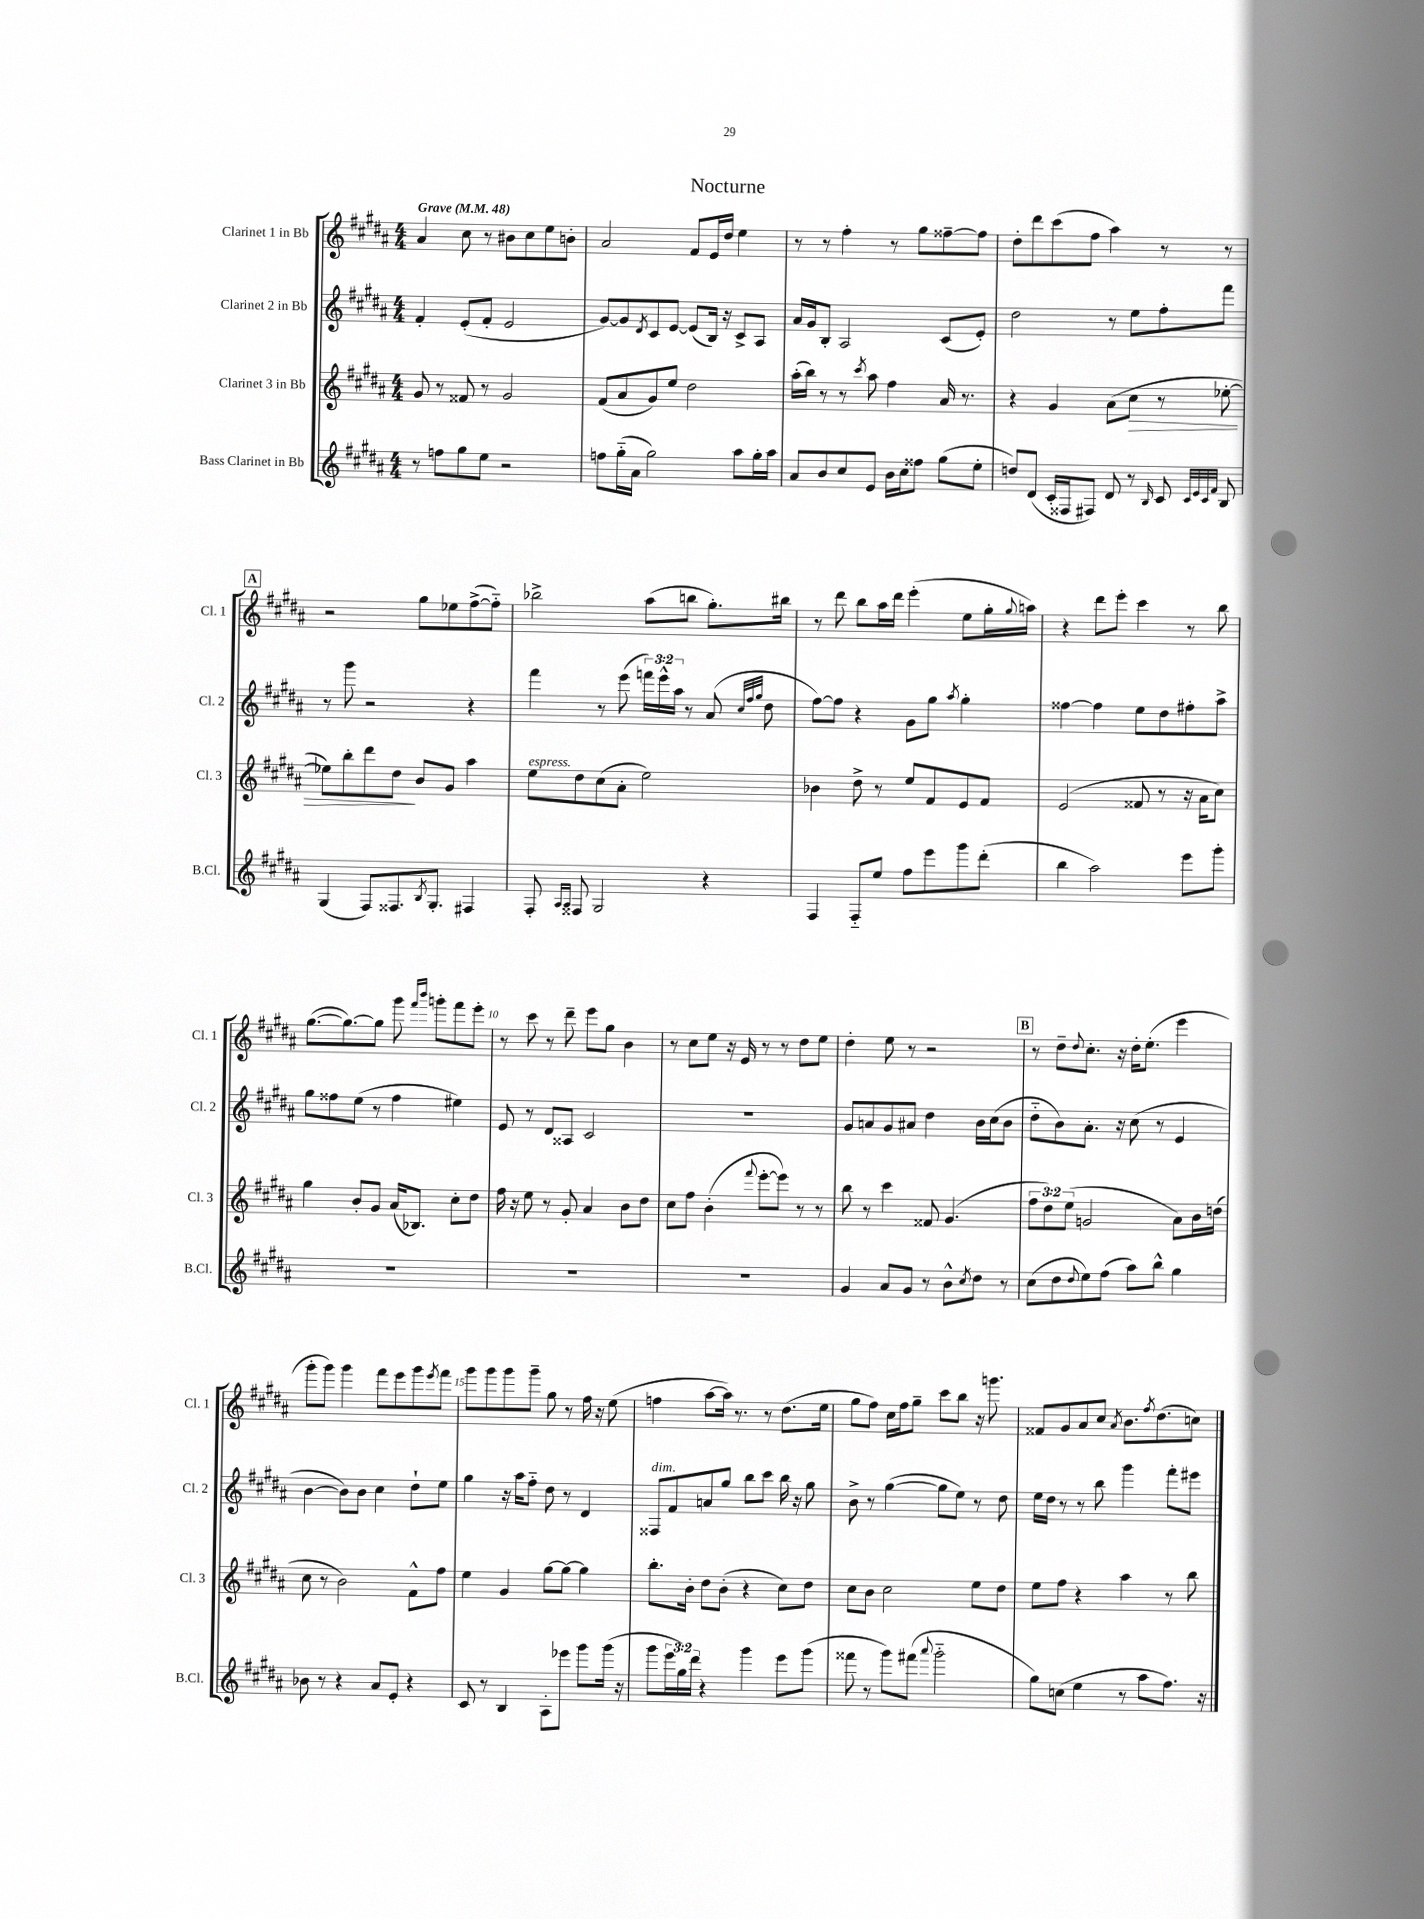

**kern	**kern	**dynam	**kern	**kern
*part4	*part3	*part3	*part2	*part1
*staff4	*staff3	*staff3	*staff2	*staff1
*I"Bass Clarinet in Bb	*I"Clarinet 3 in Bb	*	*I"Clarinet 2 in Bb	*I"Clarinet 1 in Bb
*I'B.Cl.	*I'Cl. 3	*	*I'Cl. 2	*I'Cl. 1
*clefG2	*clefG2	*	*clefG2	*clefG2
*k[f#c#g#d#a#]	*k[f#c#g#d#a#]	*	*k[f#c#g#d#a#]	*k[f#c#g#d#a#]
*M4/4	*M4/4	*	*M4/4	*M4/4
*MM48	*MM48	*	*MM48	*MM48
=1	=1	=1	=1	=1
!	!	!	!	!LO:TX:a:B:t=Grave
8r	8g#/	.	4f#'/	4a#/
8ffn\L	8r	.	.	.
8gg#\	8f##X/	.	(8e'/L	8cc#\
8ee\J	8r	.	8f#'/J	8r
2r	2g#/	.	2e/	8b#X\L
.	.	.	.	8cc#\
.	.	.	.	8ee\
.	.	.	.	8bn'\J
=2	=2	=2	=2	=2
8ffn\L	(8f#/L	.	[8g#/L)	2a#/
(16gg#\L	8a#/	.	8g#/]	.
16a#\JJ	.	.	.	.
.	.	.	8qd#/	.
2gg#\)	8g#/)	.	8c#/	.
.	8ee/J	.	[8e/J	.
.	2dd#\	.	(8e/L]	8f#/L
.	.	.	16B/Jk)	16e/L
.	.	.	16r	16dd#/JJ
8aa#\L	.	.	8c#^/L	4ee\
16gg#'\L	.	.	8A#/J	.
16aa#\JJ	.	.	.	.
=3	=3	=3	=3	=3
8a#/L	(16aa#'\LL	.	16a#/LL	8r
.	16bb\JJ)	.	16g#/J	.
8b/	8r	.	8B'/J	8r
8cc#/	8r	.	2A#/	4ff#'\
.	8qccc#/	.	.	.
8e/J	8aa#\	.	.	.
16b\LL	4ff#\	.	.	8r
16cc#\J	.	.	.	.
8ff##X\J	.	.	.	8gg#\L
(8gg#\L	16a#/	.	(8c#/L	[8ff##X~\
.	8.r	.	.	.
8ee'\J	.	.	8e'/J)	8ff##\J]
=4	=4	=4	=4	=4
8ddn/L)	4r	.	2dd#\	8dd#'\L
(8d#/J	.	.	.	8ddd#\
16c#'/LL	4g#/	.	.	(8ccc#\
16F##X/J	.	.	.	.
8F#X/J)	.	.	.	8ff#\J
8d#/	(8a#\L	.	8r	4aa#\)
!	!	!LO:HP:b	!	!
8r	8cc#\J	>	8ee\L	.
16qqB/	.	.	.	.
8c#/	8r	.	8ff#'\	8r
32qqc#/LLL	.	.	.	.
32qqe/	.	.	.	.
32qqc#/	.	.	.	.
32qqf#/JJJ	.	.	.	.
8B/	[8ee-X'\	.	8fff#\J	8r
!!LO:LB:g=z
!!LO:REH:place=s1:t=A
=5	=5	=5	=5	=5
(4G#/	8ee-X\L])	.	8r	2r
.	8bb'\	.	8ggg#\	.
8F#/L)	8ddd#\	.	2r	.
8.F##X/	8dd#\J	.	.	.
.	8b/L	]	.	8gg#\L
8qB/	.	.	.	.
8.G#'/J	.	.	.	.
.	8g#/J	.	.	8ee-X\
4F#X/	4aa#\	.	4r	([8ff#^\
.	.	.	.	8ff#\J])
=6	=6	=6	=6	=6
!	!LO:TX:a:i:t=espress.	!	!	!
8F#'/	8ee\L	.	4fff#\	2bb-X^\
16qqA#/LL	.	.	.	.
16qqA#/JJ	.	.	.	.
8F##X/	8dd#\	.	.	.
2G#/	(8cc#\	.	8r	.
.	8a#'\J	.	(8eee\	.
.	2ee\)	.	24fffn\LL)	(8aa#\L
.	.	.	24eee^^\	.
.	.	.	24aa#\JJ	.
.	.	.	8r	8bbn\J
4r	.	.	(8a#/	8.gg#'\L)
.	.	.	32qqcc#/LLL	.
.	.	.	32qqff#/	.
.	.	.	32qqgg#/JJJ	.
.	.	.	8dd#\	.
.	.	.	.	16bb#X\Jk
=7	=7	=7	=7	=7
4F#/	4b-X\	.	[8ff#\L)	8r
.	.	.	8ff#\J]	8ddd#\
8F#/L	8dd#^\	.	4r	8bb\L
8ee/J	8r	.	.	16aa#\L
.	.	.	.	16ddd#\JJ
8ff#\L	8ee/L	.	8g#\L	(4eee'\
8eee\	8f#/	.	8gg#\J	.
.	.	.	8qaa#/	.
8ggg#\	8e/	.	4gg#'\	8ee\L
(8ddd#'\J	8f#/J	.	.	16gg#'\L
.	.	.	.	8qqgg#/
.	.	.	.	16aan\JJ)
=8	=8	=8	=8	=8
4bb\	(2e/	.	[4ff##X\	4r
2aa#\)	.	.	4ff##\]	8ddd#\L
.	.	.	.	8eee'\J
.	8f##X/	.	8ee\L	4ccc#\
.	8r	.	8dd#\	.
8eee\L	16r	.	8ff#X'\	8r
.	16a#\KL	.	.	.
8ggg#'\J	8cc#\J)	.	8aa#^\J	8bb\
!!LO:LB:g=z
=9	=9	=9	=9	=9
1r	4gg#\	.	8gg#\L	([8.gg#\L
.	.	.	8ff##X\	.
.	.	.	.	8.gg#\_)
.	8b'/L	.	(8ee\J	.
.	8g#/J	.	8r	8gg#\J]
.	(16a#/KL	.	4ff##\	8ggg#\
.	8.B-X/J)	.	.	.
.	.	.	.	16qqfff#/LL
.	.	.	.	16qqbbb/JJ
.	.	.	.	8gggn'\L
.	8cc#'\L	.	4ee#X\)	8fff#\
.	8dd#\J	.	.	8eee'\J
=10	=10	=10	=10	=10
1r	16ff#\	.	8e/	8r
.	16r	.	.	.
.	8ee\	.	8r	8ccc#\
.	8r	.	8d#/L	8r
.	8g#'/	.	8A##X/J	8ddd#~\
.	4a#/	.	2c#/	8eee\L
.	.	.	.	8gg#\J
.	8b\L	.	.	4b\
.	8dd#\J	.	.	.
=11	=11	=11	=11	=11
1r	8cc#\L	.	1r	8r
.	8ff#\J	.	.	8cc#\L
.	(4b'\	.	.	8ee\J
.	.	.	.	16r
.	.	.	.	16e/
.	8qqfff#/	.	.	.
.	[8eee'\L	.	.	8r
.	8eee\J])	.	.	8r
.	8r	.	.	8dd#\L
.	8r	.	.	8ee\J
=12	=12	=12	=12	=12
4g#/	8bb\	.	8g#/L	4dd#'\
.	8r	.	8an/	.
8a#/L	4ccc#\	.	8g#/	8ee\
8g#/J	.	.	8a#X/J	8r
8r	8f##X/	.	4dd#\	2r
8b^^\L	(4.g#/	.	.	.
8qcc#/	.	.	.	.
8dd#\J	.	.	16b\LL	.
.	.	.	(16cc#\J	.
8r	.	.	8b\J	.
!!LO:REH:place=s1:t=B
=13	=13	=13	=13	=13
(8cc#\L	12ff#\L	.	8dd#\L	8r
.	12dd#\)	.	.	.
8dd#\	.	.	8b\)	8dd#~\L
.	(12ee\J	.	.	.
8qqdd#/	.	.	.	8qqdd#/
8ee\)	2gn/	.	8.a#'\J	8.cc#'\J
(8ff#\J	.	.	.	.
.	.	.	16r	16r
8aa#\L)	.	.	(8cc#\	16dd#'\KL
.	.	.	.	(8.ee'\J
8bb^^\J	.	.	8r	.
4gg#\	8a#\L)	.	4e/	4eee\
.	16b\L	.	.	.
.	(16ddn\JJ	.	.	.
!!LO:LB:g=z
=14	=14	=14	=14	=14
8b-X\	8cc#\	.	[4b\	8ggg#'\L
8r	8r	.	.	8ggg#\J)
4r	2b\)	.	8b\L])	4ggg#\
.	.	.	8b\J	.
8a#/L	.	.	4cc#\	8fff#\L
8e'/J	.	.	.	8eee\
4r	8f#^^\L	.	8dd#`\L	8ggg#\
.	.	.	.	8qeee/
.	8ff#\J	.	8ee\J	8fff#\J
=15	=15	=15	=15	=15
8c#/	4ee\	.	4gg#\	8ggg#\L
8r	.	.	.	8ggg#\
4B/	4g#/	.	16r	8ggg#\
.	.	.	16aa#\KL	.
.	.	.	8ff#\J	8ggg#~\J
8A#'\L	[8gg#\L	.	8dd#\	8gg#\
8eee-X\J	8gg#\J_	.	8r	8r
8ggg#\L	4gg#\]	.	4d#/	16ff#\
.	.	.	.	16r
(16ggg#\Jk	.	.	.	(8ee\
16r	.	.	.	.
=16	=16	=16	=16	=16
!	!	!	!LO:TX:a:i:t=dim.	!
8ggg#\L	8.bb'\L	.	8F##X/L	4ffn\
24eee\L	.	.	8f#/	.
24gg#\)	.	.	.	.
.	16b'\Jk	.	.	.
24ddd#\JJ	.	.	.	.
4r	8dd#\L	.	8an/	[8aa#\L
.	(8b'\J	.	8gg#/J	16aa#\Jk])
.	.	.	.	8.r
4ggg#\	4r	.	8bb\L	.
.	.	.	8ccc#\J	8r
8eee\L	8cc#\L)	.	16bb\	(8.dd#\L
.	.	.	16r	.
(8ggg#\J	8dd#\J	.	8gg#\	.
.	.	.	.	16ee\Jk
=17	=17	=17	=17	=17
8fff##X\	8cc#\L	.	8b^\	8gg#\L
8r	8b\J	.	8r	8ff#\J)
8ggg#\L)	2cc#\	.	([4gg#\	16cc#\LL
.	.	.	.	16ff#\J
(8fff#X\J	.	.	.	8gg#~\J
8qqaaa#/	.	.	.	.
2ggg#\	.	.	8gg#\L]	8ccc#\L
.	.	.	8ee\J)	8bb\J
.	8ee\L	.	8r	16r
.	.	.	.	8.gggn\
.	8dd#\J	.	8dd#\	.
=18	=18	=18	=18	=18
8gg#\L)	8ee\L	.	16ee\LL	8f##X/L
.	.	.	16dd#\JJ	.
(8ccn\J	8ff#\J	.	8r	8g#/
4ee\	4r	.	8r	8a#/
.	.	.	8bb\	8cc#/J
.	.	.	.	8qa#/
8r	4aa#\	.	4ggg#\	8.b\L
8aa#\L	.	.	.	.
.	.	.	.	8qff#/
.	.	.	.	(8.dd#\
8.ff#\J)	8r	.	8fff#'\L	.
.	8bb\	.	8eee#X\J	8ccn\J)
16r	.	.	.	.
==	==	==	==	==
*-	*-	*-	*-	*-
